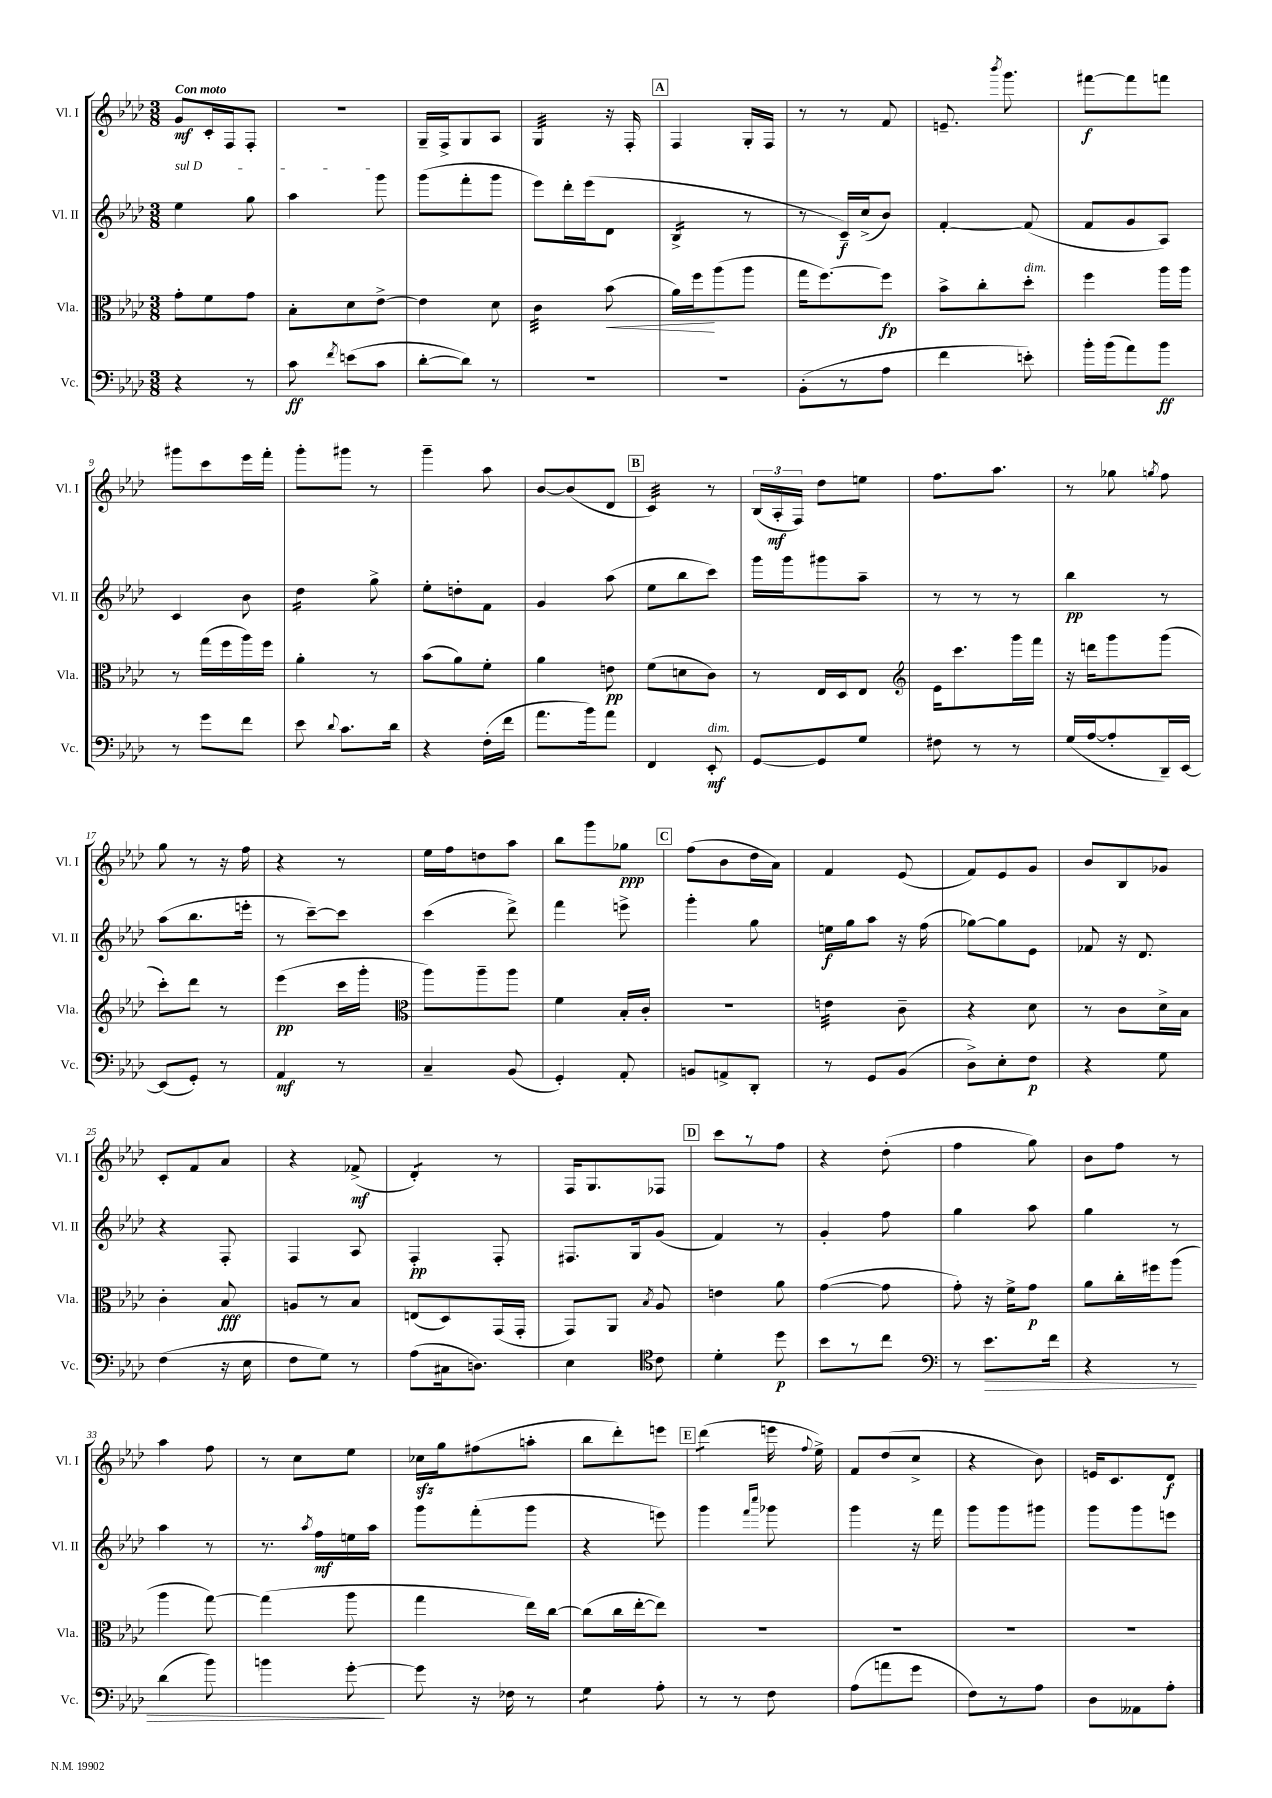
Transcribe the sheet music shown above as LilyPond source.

<<
\new StaffGroup <<
\new Staff = "s0" \with { instrumentName = "Vl. I" shortInstrumentName = "Vl. I" } {
    \clef treble \key aes \major \numericTimeSignature \time 3/8 \tempo "Con moto"
    \autoBeamOff g'8[\mf c'16-. f16 f8]-. |
    R4. |
    g16[-- f16-> g8 aes8] |
    g4:32 r16 f16-. |
    \mark \markup { \box "A" } f4 g16[-. f16] |
    r8 r8 f'8 |
    e'8.-- \acciaccatura { bes'''8 } g'''8. |
    fis'''8[~\f fis'''8 f'''8] |
    gis'''8[ c'''8 ees'''16 f'''16]-. |
    g'''8[-. gis'''8] r8 |
    g'''4-- aes''8 |
    bes'8[~ bes'8( des'8] |
    \mark \markup { \box "B" } c'4:32) r8 |
    \tuplet 3/2 { bes16[( aes16-.\mf f16]) } des''8[ e''8] |
    f''8.[ aes''8.] |
    r8 ges''8 \acciaccatura { g''8 } f''8 |
    g''8 r8 r16 f''16 |
    r4 r8 |
    ees''16[ f''16 d''8 aes''8] |
    bes''8[ g'''8 ges''8]\ppp |
    \mark \markup { \box "C" } f''8[( bes'8 des''16 aes'16]) |
    f'4 ees'8( |
    f'8[) ees'8 g'8] |
    bes'8[ bes8 ges'8] |
    c'8[-. f'8 aes'8] |
    r4 fes'8->\mf( |
    des'4:8-.) r8 |
    f16[ g8. fes8] |
    \mark \markup { \box "D" } c'''8[ r8 f''8] |
    r4 des''8-.( |
    f''4 g''8) |
    bes'8[ f''8] r8 |
    aes''4 f''8 |
    r8 c''8[ ees''8] |
    ces''16[\sfz g''16 fis''8( a''8]-. |
    bes''8[ des'''8-.) e'''8] |
    \mark \markup { \box "E" } des'''4:8( e'''16 \appoggiatura { f''8 } ees''16->) |
    f'8[ des''8( c''8]-> |
    r4 bes'8) |
    e'16[ c'8. des'8]\f \bar "|." |
}
\new Staff = "s1" \with { instrumentName = "Vl. II" shortInstrumentName = "Vl. II" } {
    \clef treble \key aes \major \numericTimeSignature \time 3/8
    \autoBeamOff \once \override TextSpanner.bound-details.left.text = \markup { \italic "sul D" } ees''4\startTextSpan g''8 |
    aes''4 g'''8\stopTextSpan |
    g'''8[( f'''8-. g'''8] |
    ees'''8[) des'''16-. ees'''16( des'8] |
    \mark \markup { \box "A" } bes4:16-> r8 |
    r8 c'16[--\f) c''16->( bes'8]) |
    f'4~-. f'8( |
    f'8[ g'8 aes8]) |
    c'4 bes'8 |
    des''4:16 g''8-> |
    ees''8[-. d''8-. f'8] |
    g'4 aes''8( |
    \mark \markup { \box "B" } ees''8[ bes''8 c'''8]) |
    g'''16[ g'''16 gis'''8 aes''8]-- |
    r8 r8 r8 |
    bes''4\pp r8 |
    aes''8[( bes''8. e'''16]-. |
    r8 c'''8[~--) c'''8] |
    c'''4( des'''8->) |
    f'''4 e'''8-> |
    \mark \markup { \box "C" } g'''4-. g''8 |
    e''16[\f g''16 aes''8] r16 f''16( |
    ges''8[~) ges''8 ees'8] |
    fes'8 r16 des'8. |
    r4 f8-. |
    f4 aes8 |
    f4-.\pp f8-. |
    fis8.[ g16 g'8]( |
    \mark \markup { \box "D" } f'4) r8 |
    g'4-. f''8 |
    g''4 aes''8 |
    g''4 r8 |
    aes''4 r8 |
    r8. \acciaccatura { aes''8 } f''16[\mf e''16 aes''16] |
    g'''8[ f'''8-.( g'''8] |
    r4 e'''8) |
    \mark \markup { \box "E" } g'''4 \grace { f'''16[ c''''16] } ges'''8 |
    g'''4 r16 f'''16 |
    g'''8[ g'''8 gis'''8] |
    g'''8[ g'''8 e'''8] \bar "|." |
}
\new Staff = "s2" \with { instrumentName = "Vla." shortInstrumentName = "Vla." } {
    \clef alto \key aes \major \numericTimeSignature \time 3/8
    \autoBeamOff g'8[-. f'8 g'8] |
    bes8[-. des'8 ees'8]~-> |
    ees'4 des'8 |
    c'4:32 bes'8\<( |
    \mark \markup { \box "A" } aes'16[) f''16\! aes''8( aes''8] |
    g''16[ f''8.~) f''8]\fp |
    bes'8[-> c''8-. des''8]-.^\markup { \italic "dim." } |
    f''4 aes''16[ aes''16] |
    r8 g''16[( f''16 aes''16) f''16] |
    aes'4-. r8 |
    bes'8[( aes'8) f'8]-. |
    aes'4 e'8\pp |
    \mark \markup { \box "B" } f'8[( d'8 c'8]) |
    r8 ees16[ des16 ees8] |
    \clef treble ees'16[ c'''8. g'''16 f'''16] |
    r16 d'''16[ g'''8 g'''8]( |
    c'''8[-.) des'''8] r8 |
    ees'''4\pp( c'''16[ g'''16]-. |
    \clef alto aes''8[) aes''8-- aes''8] |
    f'4 bes16[-. c'16]-. |
    \mark \markup { \box "C" } R4. |
    e'4:32 c'8-- |
    r4 des'8 |
    r8 c'8[ des'16-> bes16] |
    c'4-. bes8\fff |
    a8[ r8 bes8] |
    e8[( des8) g,16( g,16]-. |
    g,8[) aes,8] \acciaccatura { bes8 } aes8 |
    \mark \markup { \box "D" } e'4 aes'8 |
    g'4~( g'8 |
    g'8-.) r16 f'16[-> g'8]\p |
    aes'8[ c''16-. fis''16 aes''8]( |
    aes''4 g''8~) |
    g''4( aes''8 |
    g''4 ees''16[) c''16]~ |
    c''8[( c''16 ees''16~-. ees''8]) |
    \mark \markup { \box "E" } R4. |
    R4. |
    R4. |
    R4. \bar "|." |
}
\new Staff = "s3" \with { instrumentName = "Vc." shortInstrumentName = "Vc." } {
    \clef bass \key aes \major \numericTimeSignature \time 3/8
    \autoBeamOff r4 r8 |
    c'8\ff \acciaccatura { f'8 } e'8[( c'8] |
    des'8[~-. des'8]) r8 |
    R4. |
    \mark \markup { \box "A" } r4. |
    bes,8[-.( r8 aes8] |
    f'4 e'8-.) |
    bes'16[-. bes'16( aes'8) bes'8]\ff |
    r8 g'8[ f'8] |
    ees'8 \appoggiatura { des'8 } c'8.[ des'16] |
    r4 f16[-.( f'16] |
    aes'8.[ bes'16) aes'8] |
    \mark \markup { \box "B" } f,4 ees,8-.\mf^\markup { \italic "dim." } |
    g,8[~ g,8 g8] |
    fis8 r8 r8 |
    g16[( aes16~ aes8-. des,16--) ees,16]~ |
    ees,8[( g,8]-.) r8 |
    aes,4\mf r8 |
    c4-- bes,8( |
    g,4-.) aes,8-. |
    \mark \markup { \box "C" } b,8[ a,8-> des,8]-. |
    r8 g,8[ bes,8]( |
    des8[->) ees8-. f8]\p |
    r4 g8 |
    f4( r16 ees16 |
    f8[ g8]) r8 |
    aes8[( cis16 d8.]) |
    ees4 \clef tenor c'8 |
    \mark \markup { \box "D" } des'4-. des''8\p |
    bes'8[ r8 c''8] |
    \clef bass r8 ees'8.[\> f'16] |
    r4 r8 |
    des'4( bes'8) |
    b'4 g'8~-.\! |
    g'8 r16 fes16 r8 |
    g4:8 aes8-. |
    \mark \markup { \box "E" } r8 r8 f8 |
    aes8[( a'8 g'8] |
    f8[) r8 aes8] |
    des8[ aeses,8 aes8]-. \bar "|." |
}
>>
>>
